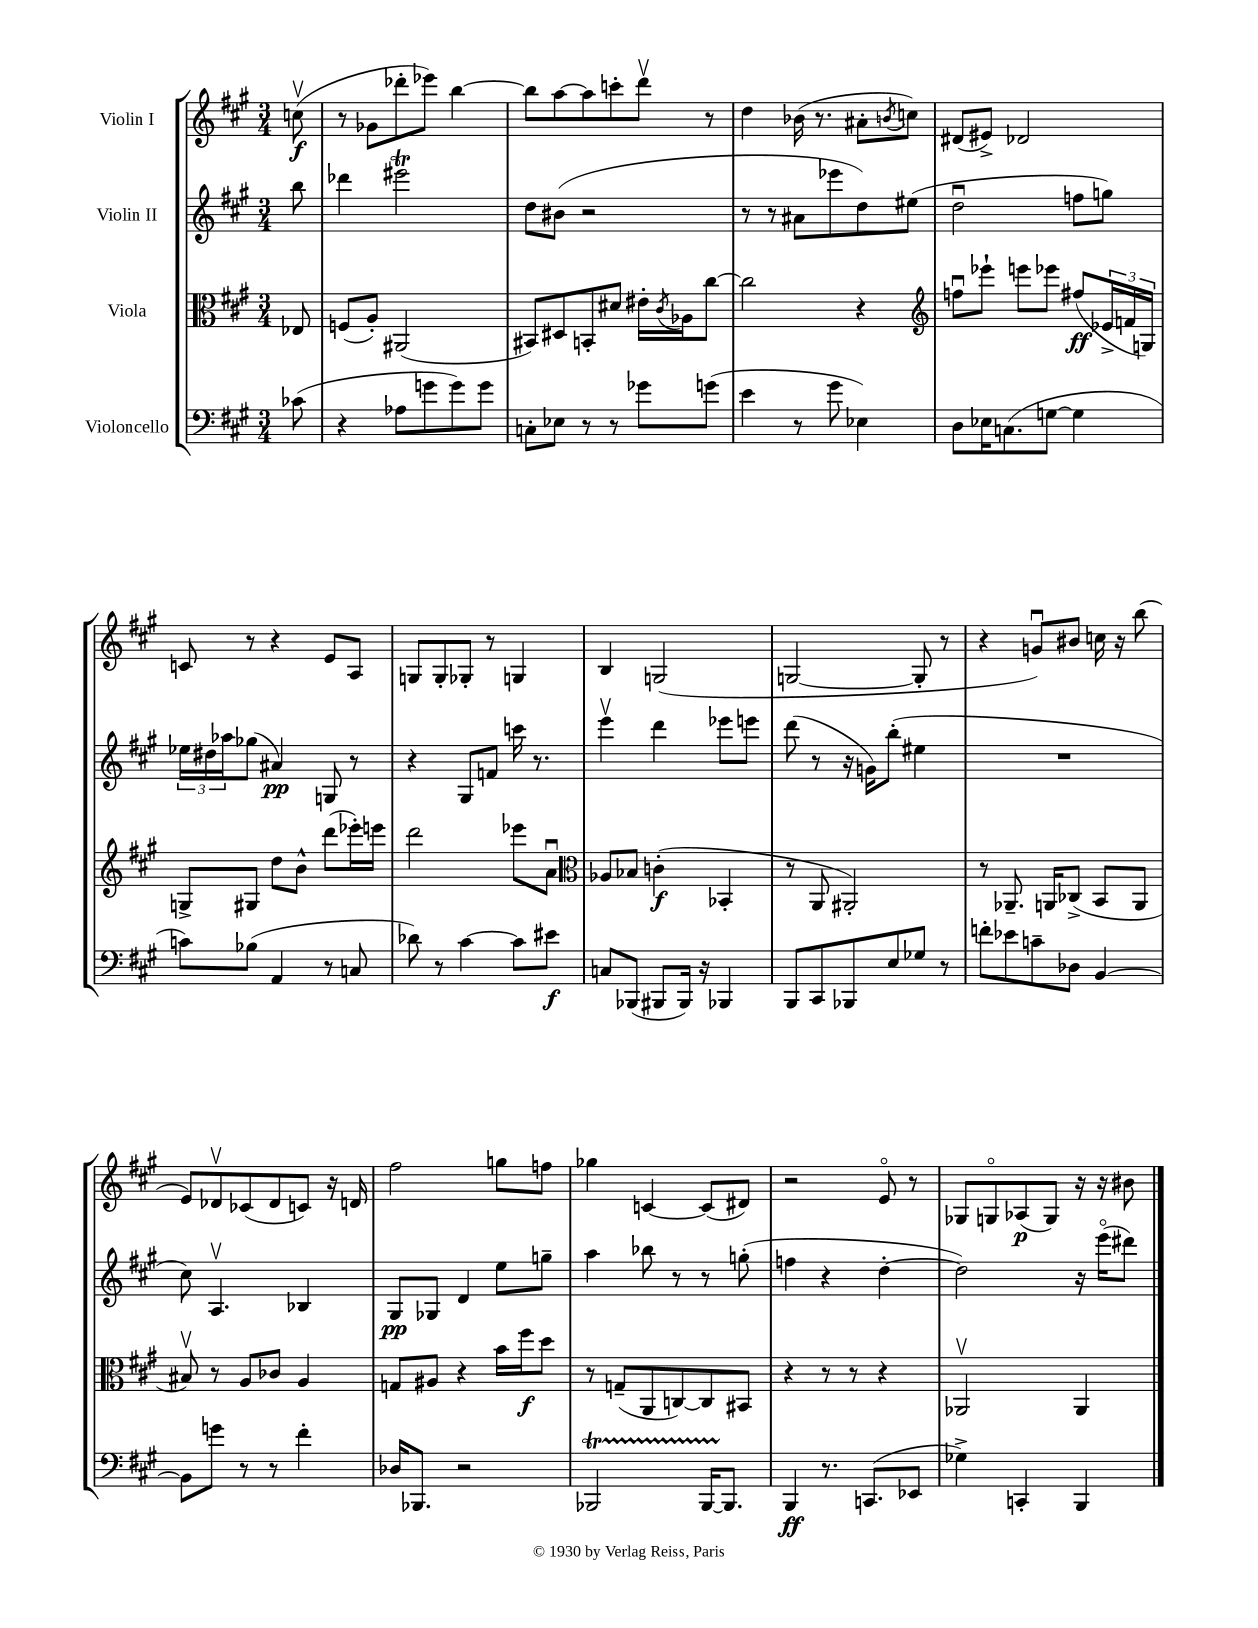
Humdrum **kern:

**kern	**dynam	**kern	**dynam	**kern	**dynam	**kern	**dynam
*part4	*part4	*part3	*part3	*part2	*part2	*part1	*part1
*staff4	*staff4	*staff3	*staff3	*staff2	*staff2	*staff1	*staff1
*I"Violoncello	*	*I"Viola	*	*I"Violin II	*	*I"Violin I	*
*clefF4	*	*clefC3	*	*clefG2	*	*clefG2	*
*k[f#c#g#]	*	*k[f#c#g#]	*	*k[f#c#g#]	*	*k[f#c#g#]	*
*M3/4	*	*M3/4	*	*M3/4	*	*M3/4	*
=	=	=	=	=	=	=	=
(8c-X\	.	8E-X/	.	8bb\	.	(8ccnv\	f
=1	=1	=1	=1	=1	=1	=1	=1
4r	.	(8Fn/L	.	4ddd-X\	.	8r	.
.	.	8A'/J)	.	.	.	8g-X\L	.
8A-X\L	.	(2AA#X/	.	2eee#Xt\	.	8ddd-X'\	.
8gn\	.	.	.	.	.	8eee-X\J)	.
8g\)	.	.	.	.	.	[4bb\	.
8g\J	.	.	.	.	.	.	.
=2	=2	=2	=2	=2	=2	=2	=2
8Cn'\L	.	8BB#X/L)	.	8dd\L	.	8bb\L]	.
8E-X\J	.	8D#X/	.	(8b#X\J	.	[8aa\	.
8r	.	8BBn'/	.	2r	.	8aa\]	.
8r	.	8d#X/J	.	.	.	8cccn'\	.
8g-X\L	.	16e#X'\LL	.	.	.	8dddv\J	.
.	.	8qc#/	.	.	.	.	.
.	.	16A-X\J	.	.	.	.	.
(8gn\J	.	[8cc#\J	.	.	.	8r	.
=3	=3	=3	=3	=3	=3	=3	=3
4e\	.	2cc#\]	.	8r	.	4dd\	.
.	.	.	.	8r	.	.	.
8r	.	.	.	8a#X\L	.	(16b-X\	.
.	.	.	.	.	.	8.r	.
8g#\	.	.	.	8eee-X\	.	.	.
4E-X\)	.	4r	.	8dd\)	.	8a#X'\L	.
.	.	.	.	.	.	8qbn/	.
.	.	.	.	(8ee#X\J	.	8ccn\J)	.
=4	=4	=4	=4	=4	=4	=4	=4
*	*	*clefG2	*	*	*	*	*
8D\L	.	8ffnu\L	.	2ddu\	.	(8d#X/L	.
16E-X\K	.	8eee-X`\J	.	.	.	8e#X^/J)	.
(8.Cn\	.	.	.	.	.	.	.
.	.	8eeen\L	.	.	.	2d-X/	.
[8Gn\J	.	8eee-X\J	.	.	.	.	.
4G\]	.	(8ff#X/L	ff	8ffn\L	.	.	.
.	.	24e-X^/L	.	8ggn\J)	.	.	.
.	.	24fn/	.	.	.	.	.
.	.	24Gn/JJ)	.	.	.	.	.
!!LO:LB:g=z
=5	=5	=5	=5	=5	=5	=5	=5
8cn\L)	.	8Gn^/L	.	24ee-X\LL	.	8cn/	.
.	.	.	.	24dd#X\	.	.	.
.	.	.	.	24aa-X\J	.	.	.
(8B-X\J	.	8G#X/J	.	(8gg-X\J	.	8r	.
4AA/	.	8dd\L	.	4a#X/)	pp	4r	.
.	.	8b^^\J	.	.	.	.	.
8r	.	(8ddd\L	.	8Gn/	.	8e/L	.
8Cn/	.	16eee-X'\L)	.	8r	.	8A/J	.
.	.	16eeen\JJ	.	.	.	.	.
=6	=6	=6	=6	=6	=6	=6	=6
8d-X\)	.	2ddd\	.	4r	.	8Gn/L	.
8r	.	.	.	.	.	8G'/	.
[4c#\	.	.	.	8G#/L	.	8G-X'/J	.
.	.	.	.	8fn/J	.	8r	.
8c#\L]	.	8eee-X\L	.	16cccn\	.	4Gn/	.
.	.	.	.	8.r	.	.	.
8e#X\J	f	8au\J	.	.	.	.	.
=7	=7	=7	=7	=7	=7	=7	=7
*	*	*clefC3	*	*	*	*	*
8Cn/L	.	8A-X/L	.	4eeev\	.	4B/	.
(8BBB-X/J	.	8B-X/J	.	.	.	.	.
8BBB#X/L	.	(4cn'\	f	4ddd\	.	(2Gn/	.
16BBB#/Jk)	.	.	.	.	.	.	.
16r	.	.	.	.	.	.	.
4BBB-X/	.	4BB-X'/	.	8eee-X\L	.	.	.
.	.	.	.	8eeen\J	.	.	.
=8	=8	=8	=8	=8	=8	=8	=8
8BBB/L	.	8r	.	(8ddd\	.	[2Gn/	.
8CC#/	.	8AA/	.	8r	.	.	.
8BBB-X/	.	2AA#X'/)	.	16r	.	.	.
.	.	.	.	16gn\KL)	.	.	.
8E/	.	.	.	(8bb'\J	.	.	.
8G-X/J	.	.	.	4ee#X\	.	8G'/]	.
8r	.	.	.	.	.	8r	.
=9	=9	=9	=9	=9	=9	=9	=9
8fn'\L	.	8r	.	2.r	.	4r	.
8e-X\	.	8.AA-X~/	.	.	.	.	.
8cn~\	.	.	.	.	.	8gnu/L)	.
.	.	16AAn/KL	.	.	.	.	.
8D-X\J	.	(8C-X^/J	.	.	.	8b#X/J	.
[4BB/	.	8BB/L	.	.	.	16ccn\	.
.	.	.	.	.	.	16r	.
.	.	8AA/J	.	.	.	(8bb\	.
!!LO:LB:g=z
=10	=10	=10	=10	=10	=10	=10	=10
8BB\L]	.	8B#Xv/)	.	8cc#\)	.	8e/L)	.
8gn\J	.	8r	.	4.Av/	.	8d-Xv/	.
8r	.	8A/L	.	.	.	(8c-X/	.
8r	.	8c-X/J	.	.	.	8d-/	.
4f#'\	.	4A/	.	4B-X/	.	8cn/J)	.
.	.	.	.	.	.	16r	.
.	.	.	.	.	.	16dn/	.
=11	=11	=11	=11	=11	=11	=11	=11
16D-X/KL	.	8Gn/L	.	8G#/L	pp	2ff#\	.
8.BBB-X/J	.	.	.	.	.	.	.
.	.	8A#X/J	.	8G-X/J	.	.	.
2r	.	4r	.	4d/	.	.	.
.	.	16b\LL	.	8ee\L	.	8ggn\L	.
.	.	16ff#\J	f	.	.	.	.
.	.	8dd\J	.	8ggn~\J	.	8ffn\J	.
=12	=12	=12	=12	=12	=12	=12	=12
2BBB-XT/	.	8r	.	4aa\	.	4gg-X\	.
.	.	(8Gn~/L	.	.	.	.	.
.	.	8AA/	.	8bb-X\	.	[4cn/	.
.	.	[8Cn/)	.	8r	.	.	.
[16BBB-TTT/KL	.	8C/]	.	8r	.	(8c/L]	.
8.BBB-/J]	.	.	.	.	.	.	.
.	.	8BB#X/J	.	(8ggn'\	.	8d#X/J)	.
=13	=13	=13	=13	=13	=13	=13	=13
4BBB/	ff	4r	.	4ffn\	.	2r	.
8.r	.	8r	.	4r	.	.	.
.	.	8r	.	.	.	.	.
(8.CCn/L	.	.	.	.	.	.	.
.	.	4r	.	[4dd'\	.	8e/	.
8EE-X/J	.	.	.	.	.	8r	.
=14	=14	=14	=14	=14	=14	=14	=14
4G-X^\)	.	2AA-Xv/	.	2dd\])	.	8G-X/L	.
.	.	.	.	.	.	8Gn/	.
4CCn'/	.	.	.	.	.	(8A-X/	p
.	.	.	.	.	.	8G/J)	.
4BBB/	.	4AA-/	.	16r	.	16r	.
.	.	.	.	(16eee\KL	.	16r	.
.	.	.	.	8ddd#X\J)	.	8b#X\	.
==	==	==	==	==	==	==	==
*-	*-	*-	*-	*-	*-	*-	*-
